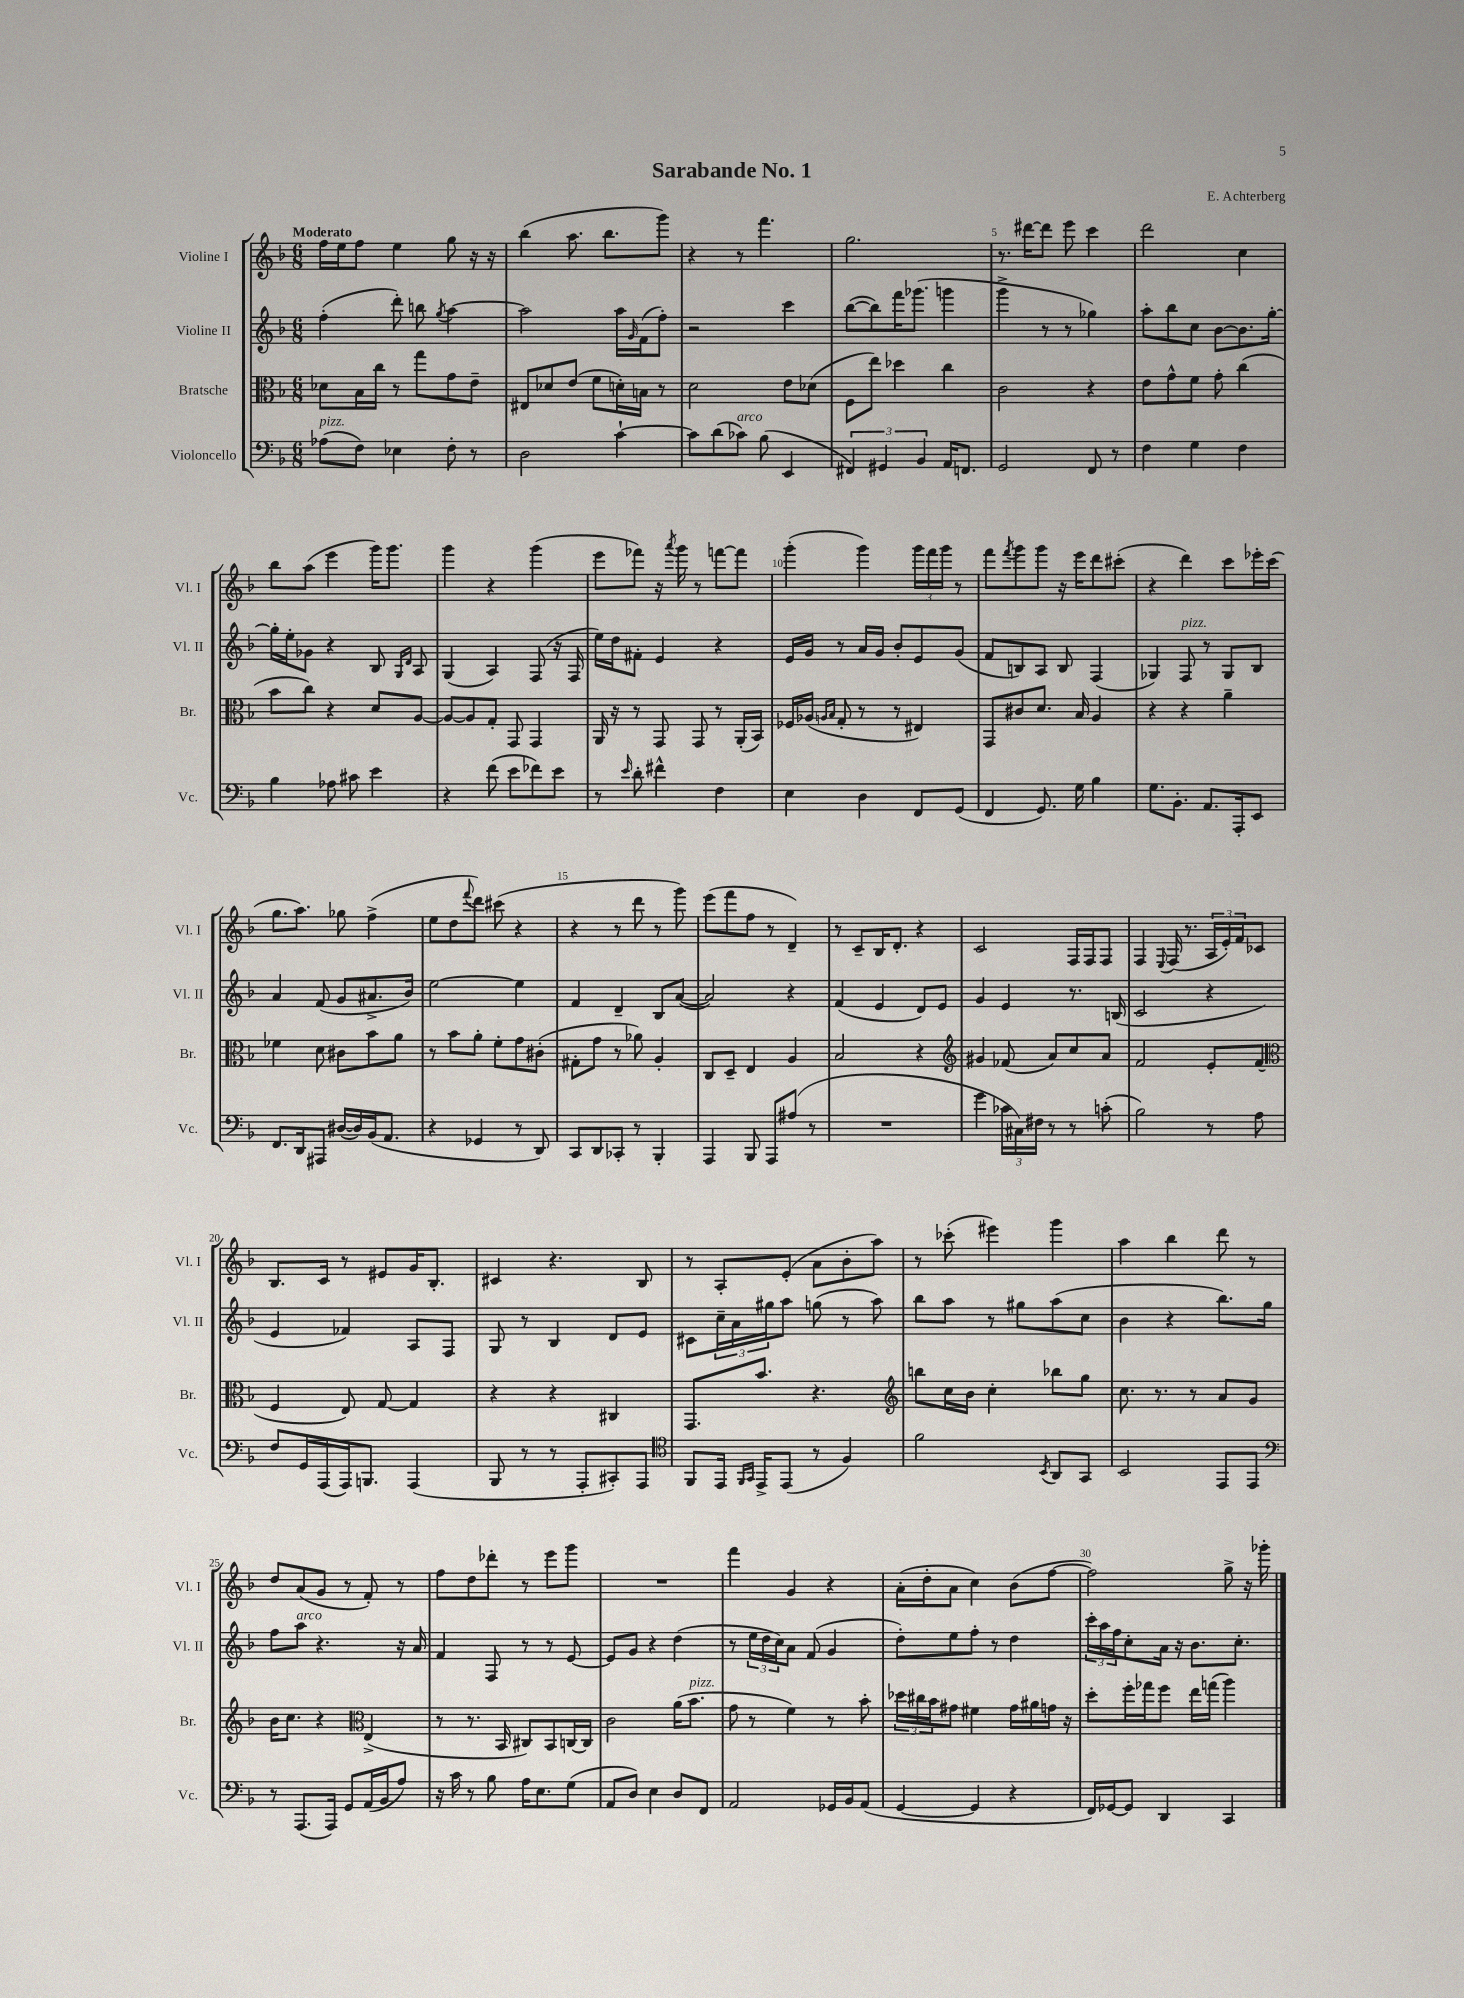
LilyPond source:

\header { title = "Sarabande No. 1" composer = "E. Achterberg" }
<<
\new StaffGroup <<
\new Staff = "s0" \with { instrumentName = "Violine I" shortInstrumentName = "Vl. I" } {
    \clef treble \key f \major \numericTimeSignature \time 6/8 \tempo "Moderato"
    f''16 e''16 f''8 e''4 g''8 r16 r16 |
    bes''4( a''8. bes''8. g'''8) |
    r4 r8 f'''4. |
    g''2. |
    r8. dis'''16~ dis'''8 e'''8 c'''4 |
    d'''2 c''4 |
    bes''8 a''8( e'''4 g'''16) g'''8. |
    g'''4 r4 g'''4( |
    e'''8 fes'''8) r16 \acciaccatura { a'''8 } g'''16 r8 f'''8~ f'''8 |
    g'''4-.( g'''4) \tuplet 3/2 { g'''16 f'''16 g'''16 } r8 |
    f'''8 \acciaccatura { f'''8 } g'''8 g'''8 r16 e'''16 d'''8 cis'''8-.( |
    r4 d'''4) c'''8 ees'''16-. c'''16( |
    g''8. a''8.) ges''8 f''4->( |
    e''8 d''8 \appoggiatura { f'''8 } d'''8) cis'''8( r4 |
    r4 r8 d'''8 r8 g'''8) |
    e'''8( f'''8 f''8 r8 d'4--) |
    r8 c'8-- bes16 d'8.-. r4 |
    c'2 f16 f16 f8 |
    f4 \appoggiatura { e8 } f16( r8. \tuplet 3/2 { a16 e'16-.) f'16 } ces'8 |
    bes8. c'16 r8 eis'8 g'16 bes8.-. |
    cis'4 r4. bes8 |
    r8 a8-. e'8-.( a'8 bes'8-. a''8) |
    r8 ces'''8-.( eis'''4) g'''4 |
    a''4 bes''4 d'''8 r8 |
    d''8 a'8( g'8 r8 f'8-.) r8 |
    f''8 d''8 des'''8-. r8 e'''8 g'''8 |
    R2. |
    f'''4 g'4 r4 |
    a'16-.( d''16-. a'8 c''4) bes'8( f''8~ |
    f''2) g''8-> r16 ges'''16-. \bar "|." |
}
\new Staff = "s1" \with { instrumentName = "Violine II" shortInstrumentName = "Vl. II" } {
    \clef treble \key f \major \numericTimeSignature \time 6/8
    f''4-.( d'''8-.) b''8 \acciaccatura { g''8 } a''4~ |
    a''2 a''16 \grace { g'16 } f'16( f''8-.) |
    r2 c'''4 |
    bes''8~( bes''8) f'''16 ges'''8.( g'''4 |
    g'''4-> r8 r8 ges''4) |
    a''8-. bes''8 c''8 bes'8~ bes'8. g''16~-. |
    g''16-. e''16-. ges'8 r4 bes8 \grace { g16 d'16 } a8 |
    g4( a4) f8( r16 f16 |
    e''16) d''16 fis'8-. e'4 r4 |
    e'16 g'16 r8 a'16 g'16 bes'8-. e'8 g'8( |
    f'8 b8) a8 b8 f4( |
    ges4) f8^\markup { \italic "pizz." } r8 ges8 bes8 |
    a'4 f'8( g'8 ais'8.-> bes'16) |
    e''2~ e''4 |
    f'4 d'4-- bes8 a'8~( |
    a'2) r4 |
    f'4( e'4 d'8) e'8 |
    g'4 e'4 r8. b16( |
    c'2 r4 |
    e'4 fes'4) a8 f8 |
    g8 r8 bes4 d'8 e'8 |
    cis'8 \tuplet 3/2 { c''16-- a'16 gis''16 } a''8 g''8( r8 a''8) |
    bes''8 a''8 r8 gis''8 a''8( c''8 |
    bes'4 r4 bes''8.) g''16 |
    f''8 a''8^\markup { \italic "arco" } r4. r16 a'16 |
    f'4 f8 r8 r8 e'8~ |
    e'8 g'8 r4 d''4( |
    r8 \tuplet 3/2 { e''16 d''16 c''16) } a'8 f'8( g'4 |
    d''8-.) e''8 f''8-. r8 d''4 |
    \tuplet 3/2 { c'''16-. a''16 f''16 } c''8-. a'16 r16 bes'8. c''8.-. \bar "|." |
}
\new Staff = "s2" \with { instrumentName = "Bratsche" shortInstrumentName = "Br." } {
    \clef alto \key f \major \numericTimeSignature \time 6/8
    des'8 bes16 c''16 r8 g''8 g'8 e'8-- |
    eis8 des'8 e'8( f'8 d'16-.) b16 r8 |
    d'2 e'8 des'8( |
    f8 e''8) des''4 c''4 |
    c'2 r4 |
    e'8 g'8-^ f'8 g'8-. c''4( |
    bes'8 c''8) r4 d'8 a8~ |
    a8~ a8 g8-. g,8 g,4 |
    a,16 r16 r8 g,8 g,8 r8 a,16-.( bes,16) |
    fes16 aes16( \grace { a16 bes16 } g8-. r8 r8 eis4) |
    g,8 cis'8 d'8. bes16 a4 |
    r4 r4 a'4-- |
    fes'4 d'8 cis'8 bes'8 a'8 |
    r8 bes'8 a'8-. f'8-. g'8 cis'8-.( |
    gis8-. g'8 r8 aes'8) a4-. |
    c8 d8-- e4 a4 |
    bes2 r4 |
    \clef treble gis'4 fes'8( a'8) c''8 a'8 |
    f'2 e'8-. f'8( |
    \clef alto f4 e8) g8~ g4 |
    r4 r4 cis4 |
    g,8. bes'8. r4. |
    \clef treble b''8 c''16 bes'16 c''4-. bes''8 g''8 |
    c''8. r8. r8 a'8 g'8 |
    bes'16 c''8. r4 \clef alto e4->( |
    r8 r8. bes,16 cis8) bes,8 c16~ c16 |
    c'2 a'16( bes'8.^\markup { \italic "pizz." } |
    g'8 r8 f'4) r8 bes'8-. |
    \tuplet 3/2 { des''16 cis''16 bes'16 } gis'8 fis'4 gis'16 ais'16 g'16 r16 |
    d''8-. f''16-. ges''16 f''8 e''16 g''16( a''4) \bar "|." |
}
\new Staff = "s3" \with { instrumentName = "Violoncello" shortInstrumentName = "Vc." } {
    \clef bass \key f \major \numericTimeSignature \time 6/8
    aes8^\markup { \italic "pizz." }( f8) ees4 f8-. r8 |
    d2 c'4~-! |
    c'8 d'8( ces'8^\markup { \italic "arco" }) bes8( e,4 |
    \tuplet 3/2 { fis,4) gis,4 bes,4 } a,16 f,8. |
    g,2 f,8 r8 |
    f4 g4 f4 |
    bes4 aes8 cis'8 e'4 |
    r4 f'8( e'8 fes'8) e'8 |
    r8 \grace { e'16 } d'8-. fis'4-^ f4 |
    e4 d4 f,8 g,8( |
    f,4 g,8.) g16 bes4 |
    g8. bes,8.-. a,8. a,,16-. e,8 |
    f,8. d,16 ais,,8 dis16~( dis16) bes,16( a,8. |
    r4 ges,4 r8 d,8) |
    c,8 d,8 ces,8-. r8 bes,,4-. |
    a,,4 bes,,8 a,,8 ais8( r8 |
    R2. |
    g'4 \tuplet 3/2 { ces'16 cis16) fis16 } r8 r8 c'8-.( |
    bes2) r8 a8 |
    f8 g,16 a,,16( a,,16) b,,8. a,,4( |
    bes,,8 r8 r8 a,,8-. cis,8-.) a,,8 |
    \clef tenor f,8 e,16 \grace { f,16 g,16 } e,16-> e,8( r8 f4) |
    f'2 \acciaccatura { bes,8 } a,8 g,8 |
    bes,2 e,8 e,8 |
    \clef bass r8 a,,8.( a,,16) g,8 a,16( bes,16 a8) |
    r16 c'16 r8 bes8 a16 e8. g8( |
    a,8 d8) e4 d8 f,8 |
    a,2 ges,16 bes,16 a,8( |
    g,4~ g,4 r4 |
    f,16) ges,16~ ges,8 d,4 c,4 \bar "|." |
}
>>
>>
\layout { \context { \Score \override BarNumber.break-visibility = ##(#f #t #t) barNumberVisibility = #(every-nth-bar-number-visible 5) } }
